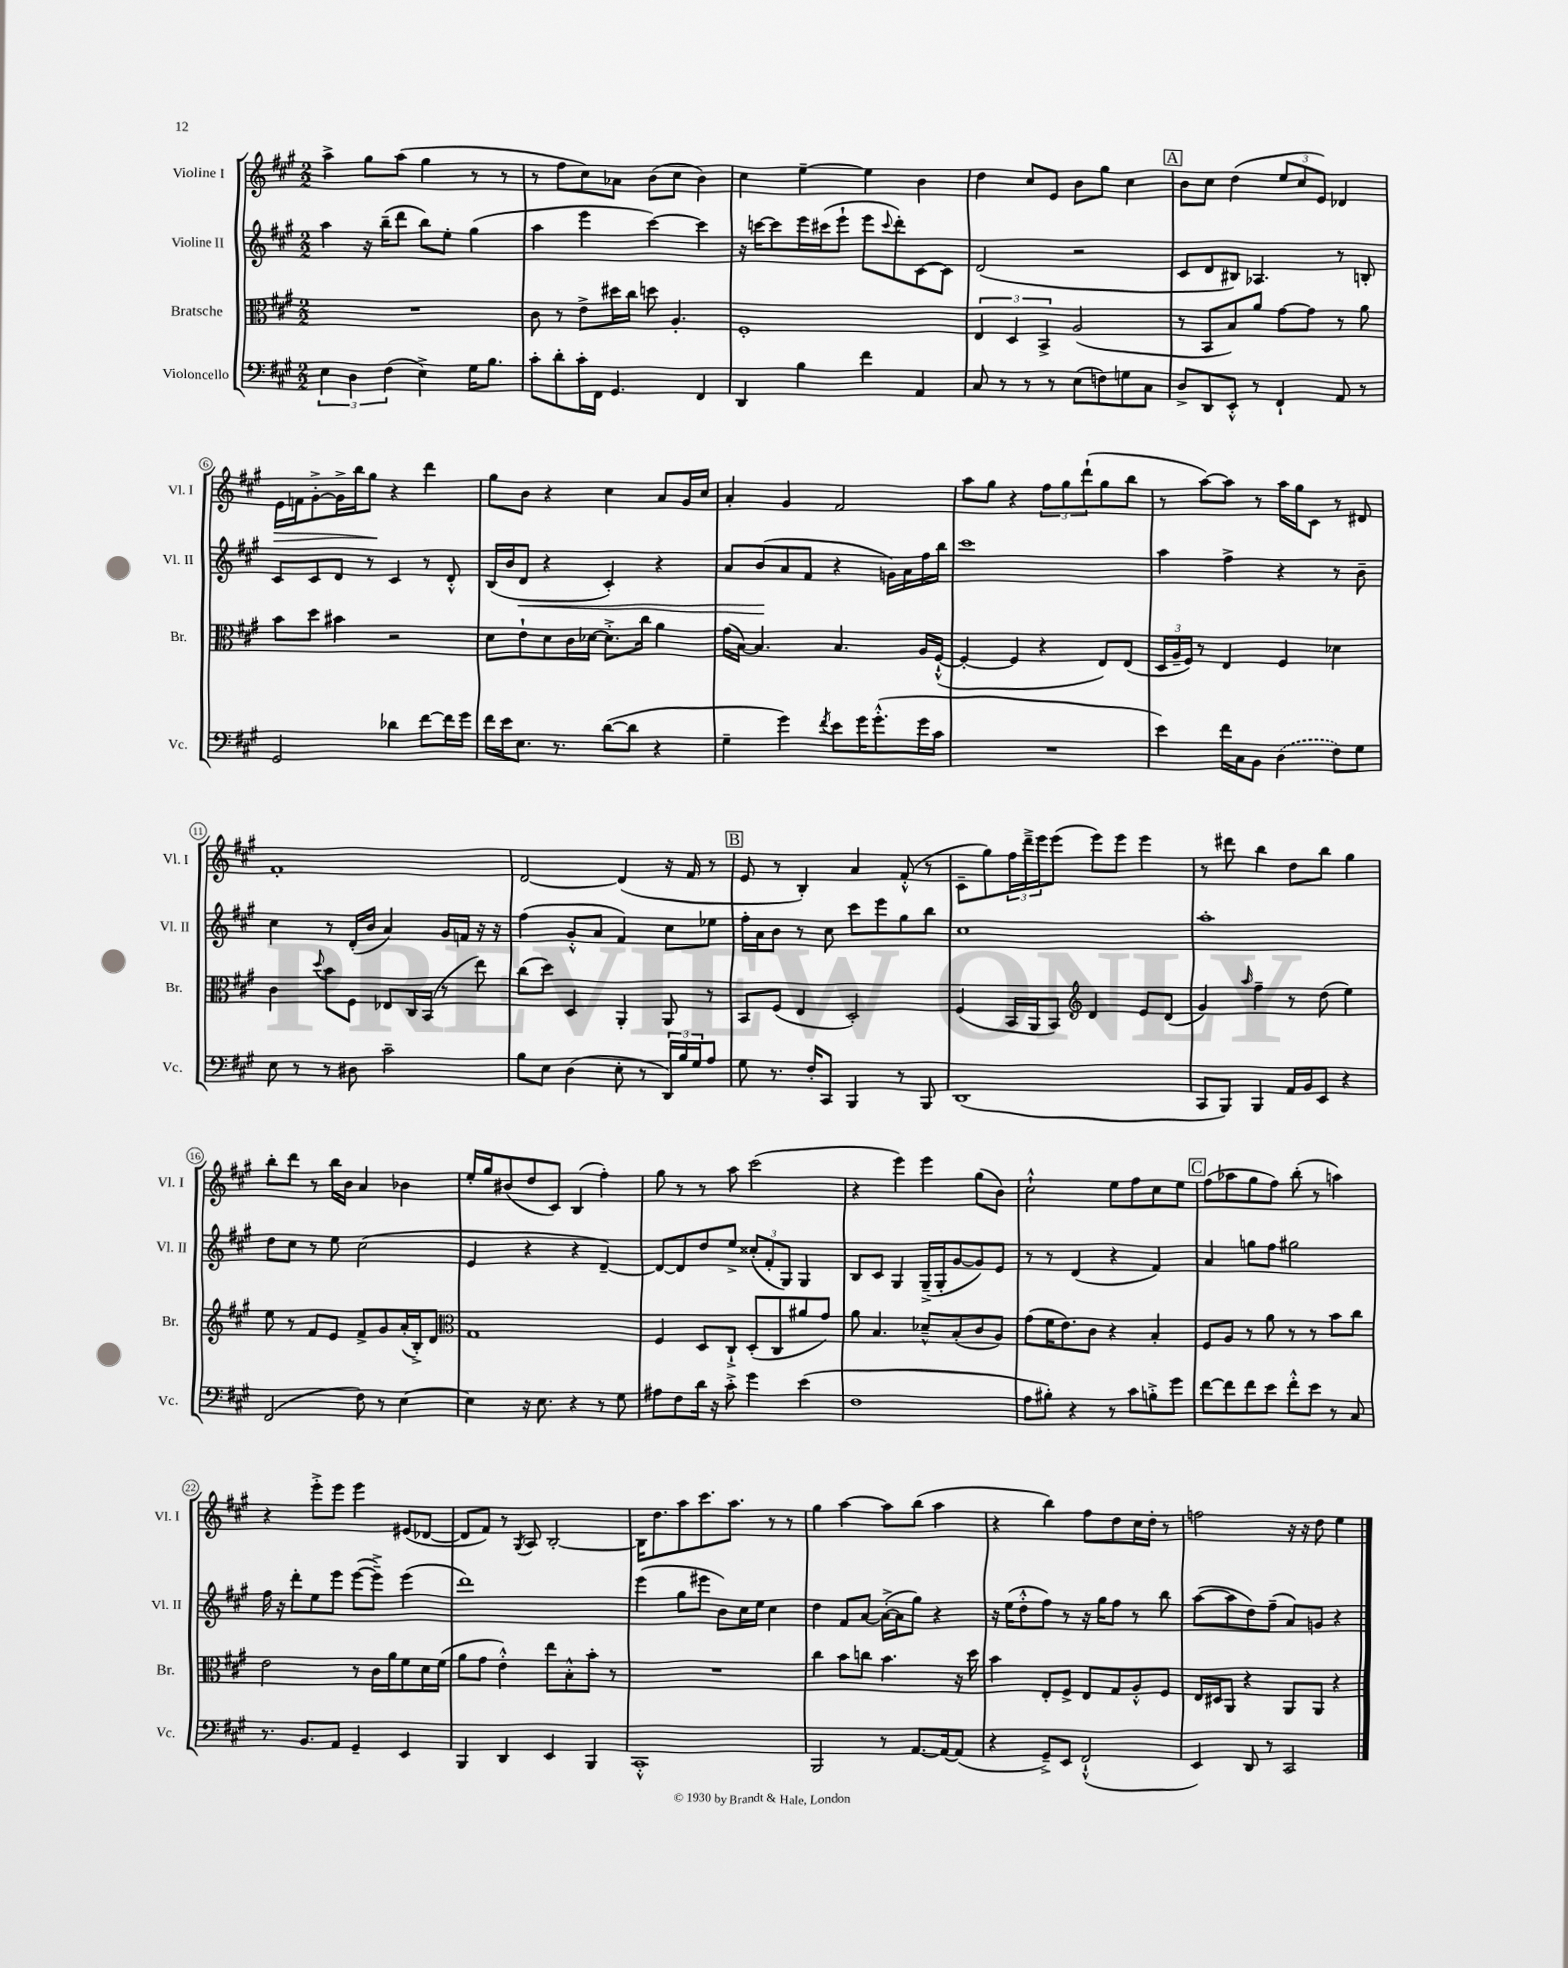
<<
\new StaffGroup <<
\new Staff = "s0" \with { instrumentName = "Violine I" shortInstrumentName = "Vl. I" } {
    \clef treble \key a \major \numericTimeSignature \time 2/2
    a''4-> gis''8 a''8( gis''4 r8 r8 |
    r8 fis''8 cis''8) aes'8 b'8( cis''8 b'4) |
    cis''4 e''4~-- e''4 b'4 |
    d''4 cis''8 e'8 b'8 gis''8 cis''4 |
    \mark \markup { \box "A" } b'8 cis''8 d''4( \tuplet 3/2 { e''8 cis''8 e'8) } des'4 |
    e'16\> f'16 gis'8~-.-> gis'16-> b''16 gis''8\! r4 d'''4 |
    gis''8 b'8 r4 cis''4 a'8 gis'16 cis''16 |
    a'4-. gis'4 fis'2 |
    a''8 gis''8 r4 \tuplet 3/2 { fis''8 gis''8 d'''8-!( } gis''8 b''8 |
    r8 a''8~) a''8 r8 a''16 gis''16 cis'8 r8 dis'8 |
    fis'1-. |
    d'2~ d'4( r16 fis'16 r8 |
    \mark \markup { \box "B" } e'8 r8 b4-.) a'4 fis'8-.-^( r8 |
    cis'8-- gis''8) \tuplet 3/2 { fis''16 d'''16---> e'''16 } e'''8( e'''8) e'''8 e'''4 |
    r8 dis'''8 b''4 d''8 b''8 gis''4 |
    b''8-. d'''8 r8 b''16 b'16 a'4 bes'4 |
    e''16-. gis''16 bis'8( d''8 cis'8) b4( fis''4-.) |
    gis''8 r8 r8 a''8 cis'''2( |
    r4 e'''4) e'''4 gis''8( b'8) |
    cis''2-!-^ e''8 fis''8 cis''8 e''8 |
    \mark \markup { \box "C" } fis''8( aes''8 gis''8 fis''8) b''8-.( r8 a''4) |
    r4 e'''8-.-> e'''8 e'''4 eis'8( des'8~ |
    des'8 fis'8) r8 \acciaccatura { gis8 } a8 b2~-. |
    b16 d''8. a''8 cis'''8. a''8. r8 r8 |
    gis''4 a''4~ a''8 b''8( a''4 |
    r4 b''4) fis''8 d''8 cis''16 d''16-. r8 |
    f''2 r16 r16 d''8 e''4 \bar "|." |
}
\new Staff = "s1" \with { instrumentName = "Violine II" shortInstrumentName = "Vl. II" } {
    \clef treble \key a \major \numericTimeSignature \time 2/2
    a''4 r16 b''16--( d'''8 b''8) e''8-. gis''4( |
    a''4 e'''4 cis'''4~) cis'''4 |
    r16 c'''16~ c'''8 e'''16 cis'''16( e'''8-! e'''8 \appoggiatura { cis'''8 } d'''8-.) cis'8~ cis'8 |
    d'2( r2 |
    \mark \markup { \box "A" } cis'8 d'8 bis8) aes4. r8 b8-. |
    cis'8 cis'8 d'8 r8 cis'4 r8 d'8-.-^ |
    b16( b'16 d'8\< r4 cis'4-.) r4 |
    a'8 b'8\!( a'8 fis'8 r4 g'16) a'16 fis''16 b''16 |
    cis'''1 |
    a''4 fis''4-> r4 r8 b'8-- |
    cis''4 r8 d'16-.( b'16 a'4) gis'16 f'16 r16 r16 |
    fis''4( gis'8-.-^ a'8 fis'4) cis''8 ees''8 |
    \mark \markup { \box "B" } fis''16-. a'16 b'8 r8 cis''8 cis'''8 e'''8 gis''8 b''8 |
    cis''1 |
    a''1-. |
    d''8 cis''8 r8 e''8 cis''2( |
    e'4 r4 r4 d'4~--) |
    d'8~ d'8 d''8 e''8-> \tuplet 3/2 { cisis''8-.( fis'8-. gis8) } gis4 |
    b8 cis'8 gis4 gis16--->( gis16-. gis'8~ gis'8) e'8 |
    r8 r8 d'4( r4 fis'4) |
    \mark \markup { \box "C" } a'4 g''8 fis''8 gis''2 |
    fis''16 r16 d'''8-. e''8 e'''8 e'''8~( e'''8--->) e'''4( |
    d'''1) |
    e'''4( gis''8 eis'''8 b'8) cis''16 e''16 cis''4 |
    d''4 fis'8 a'8~ a'16~-.->( a'16 gis''8) r4 |
    r16 e''16( d''8-.-^ fis''8) r8 r16 gis''16 fis''8 r8 b''8 |
    a''8~( a''8 d''8) fis''8--( a'8) g'8 r4 \bar "|." |
}
\new Staff = "s2" \with { instrumentName = "Bratsche" shortInstrumentName = "Br." } {
    \clef alto \key a \major \numericTimeSignature \time 2/2
    R1 |
    cis'8 r8 e'8-> dis''16 cis''16 d''8 a4.-. |
    fis1-. |
    \tuplet 3/2 { e4 d4 b,4-> } a2( |
    \mark \markup { \box "A" } r8 b,8 b8) a'8 gis'8~ gis'8 r8 a'8 |
    b'8 d''8 bis'4 r2 |
    d'8 e'8-! d'8 cis'16 des'16~ des'8.-.-> cis''16 a'4 |
    gis'16( b16~) b4. b4. a16 fis16~-!-^( |
    fis4~-. fis4 r4 e8) e8( |
    \tuplet 3/2 { d16 a16-- fis16) } r8 e4 fis4 des'4 |
    cis'4 \appoggiatura { d''8 } b'8 fis8 ees8 cis16 b,16( r8 e''8) |
    cis''8( d''8) d4 a,4-. a,8 r8 |
    \mark \markup { \box "B" } b,8 fis8( e4 d2-.) |
    fis4( b,16 a,16 b,8) \clef treble d'4 e'8 d'8( |
    gis'4) \grace { a''16 } fis''4-- r8 d''8( e''4) |
    e''8 r8 fis'8 e'8 fis'8-> gis'8 a'16-.( b16-.->) d'8 |
    \clef alto gis1 |
    fis4 d8 cis8-!-> d8-.( cis8 ais'8 gis'8) |
    a'8 b4. des'8---^ b8-.( cis'8 a8) |
    gis'8( fis'16 e'8.) cis'8 r4 b4-. |
    \mark \markup { \box "C" } fis8 a8 r8 a'8 r8 r8 b'8 cis''8 |
    e'2 r8 cis'16 a'16 fis'8 d'16 fis'16( |
    a'8 gis'8 e'4-.-^) e''8 b8-.-^ b'8-. r8 |
    R1 |
    cis''4 b'8 c''8 b'4. r16 d''16 |
    b'4 e8-. fis8-> e8 gis8 a8-.-^ fis8 |
    e16 dis16 a,8 r4 a,8 a,8 r4 \bar "|." |
}
\new Staff = "s3" \with { instrumentName = "Violoncello" shortInstrumentName = "Vc." } {
    \clef bass \key a \major \numericTimeSignature \time 2/2
    \tuplet 3/2 { e4 d4 fis4( } e4->) gis16 b8. |
    cis'8-. d'8-. cis'16-. fis,16 gis,4. fis,4 |
    d,4 b4 fis'4 a,4 |
    cis8 r8 r8 r8 e8( f8) g8 cis8 |
    \mark \markup { \box "A" } d8-> d,8 e,8-.-^ r8 fis,4-! a,8 r8 |
    gis,2 des'4 fis'8~ fis'16 gis'16 |
    fis'16 e'16 e8. r8. d'8~( d'8 r4 |
    gis4-- gis'4) \acciaccatura { fis'8 } e'8 gis'16 gis'8.-.-^( gis'16 cis'16 |
    R1 |
    e'4) fis'16 cis16 b,8 \once \slurDashed d4( fis8) gis8 |
    e8 r8 r8 dis8 cis'2-- |
    b8 e8 d4( e8-. r8 \tuplet 3/2 { d,16) b16 gis16 } a8 |
    \mark \markup { \box "B" } gis8 r8. fis16-. cis,8 b,,4 r8 b,,8 |
    d,1( |
    cis,8 b,,8) b,,4 a,16 b,16 e,8 r4 |
    fis,2( fis8) r8 e4~ |
    e4 r16 e8. r4 r8 gis8 |
    ais8 fis8 d'16 r16 cis'8-.-> gis'4 e'4( |
    fis1 |
    a8 bis8-.) r4 r8 cis'8 b8-.-> gis'8 |
    \mark \markup { \box "C" } fis'8~ fis'8 fis'8 e'8 fis'8-.-^ e'8 r8 cis8 |
    r8. b,8. a,8 gis,4-- e,4 |
    b,,4 d,4 e,4 b,,4 |
    cis,1-.-^ |
    b,,2 r8 a,8.~ a,16~ a,8( |
    r4 gis,8--->) e,8 fis,2-!-^( |
    e,4) d,8 r8 cis,2 \bar "|." |
}
>>
>>
\layout { \context { \Score \override BarNumber.stencil = #(make-stencil-circler 0.1 0.3 ly:text-interface::print) } }
